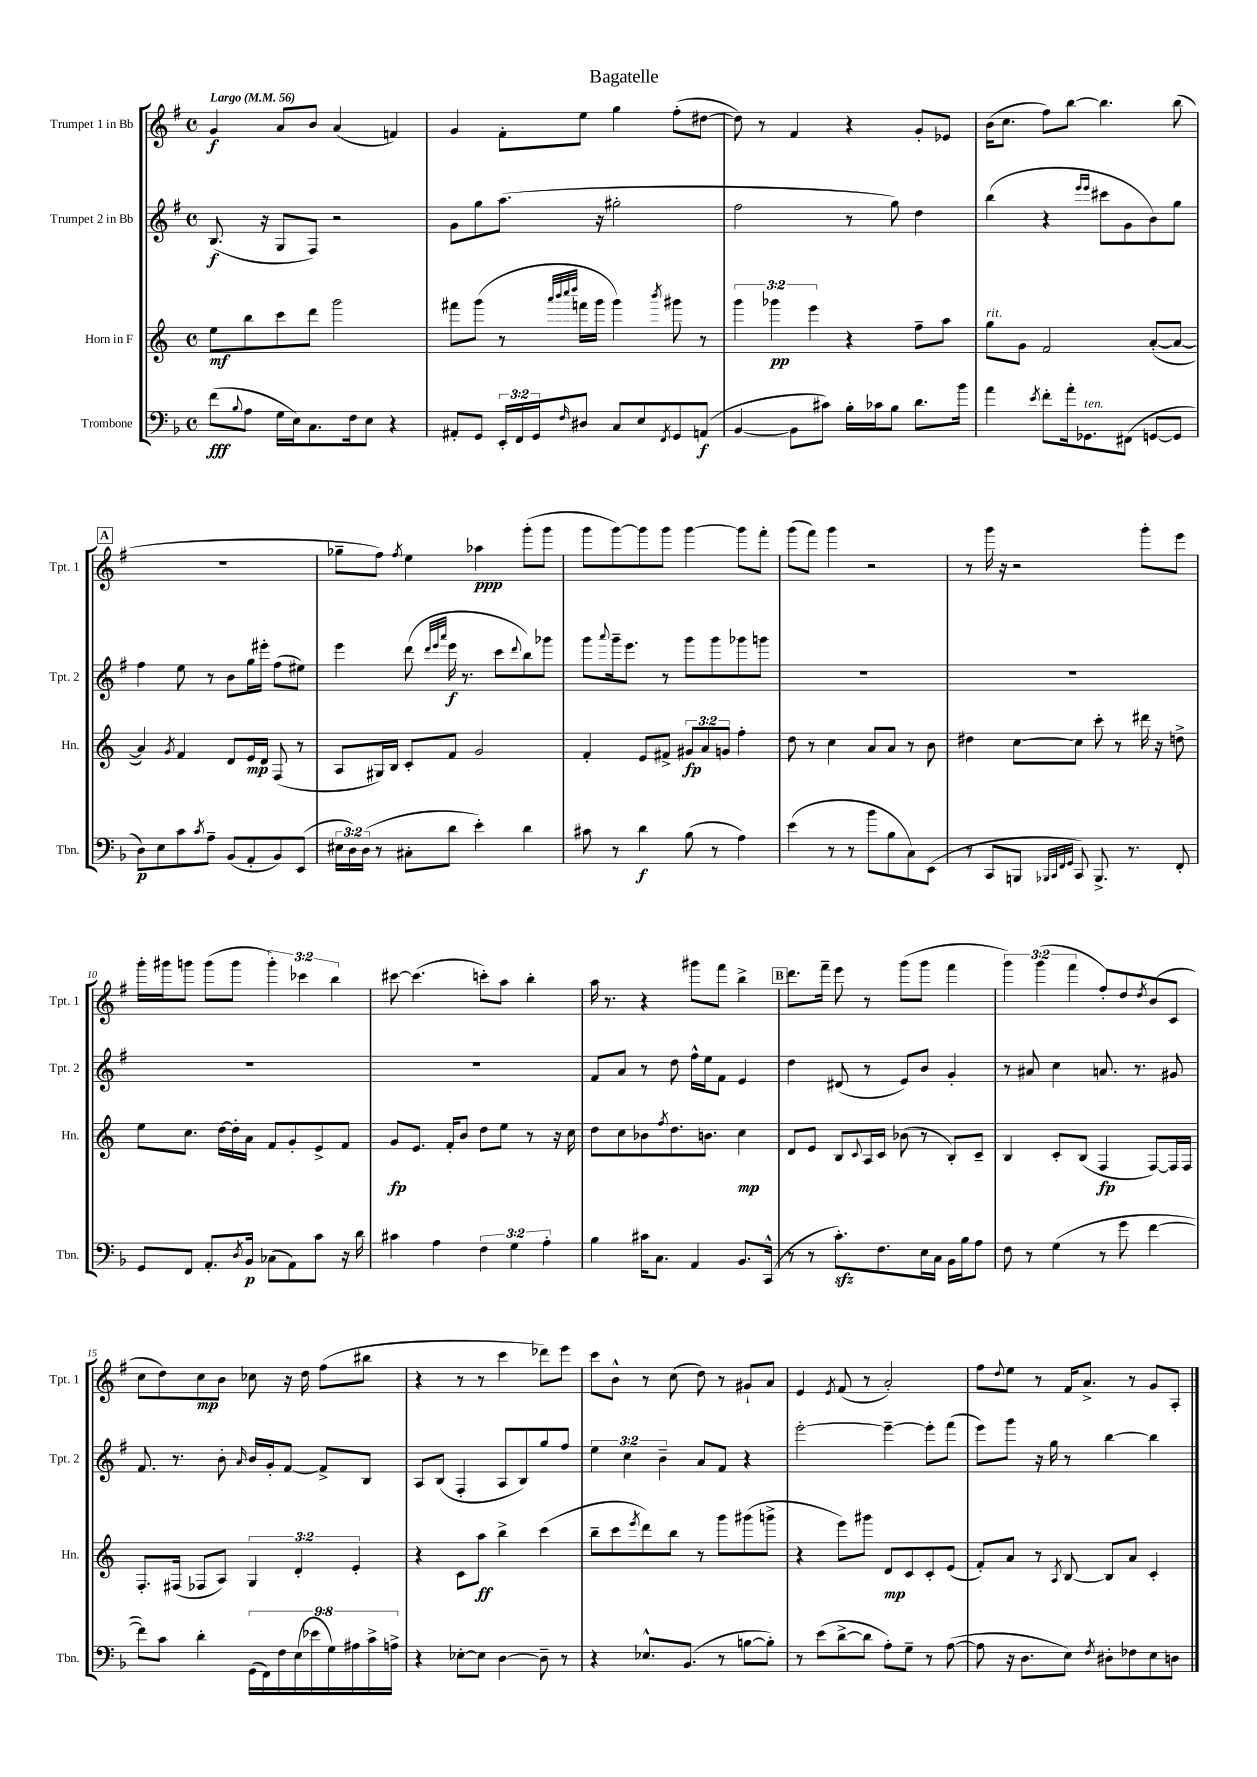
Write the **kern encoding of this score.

**kern	**dynam	**kern	**dynam	**kern	**dynam	**kern	**dynam
*part4	*part4	*part3	*part3	*part2	*part2	*part1	*part1
*staff4	*staff4	*staff3	*staff3	*staff2	*staff2	*staff1	*staff1
*I"Trombone	*	*I"Horn in F	*	*I"Trumpet 2 in Bb	*	*I"Trumpet 1 in Bb	*
*I'Tbn.	*	*I'Hn.	*	*I'Tpt. 2	*	*I'Tpt. 1	*
*clefF4	*	*clefG2	*	*clefG2	*	*clefG2	*
*k[b-]	*	*k[]	*	*k[f#]	*	*k[f#]	*
*M4/4	*	*M4/4	*	*M4/4	*	*M4/4	*
*met(c)	*	*met(c)	*	*met(c)	*	*met(c)	*
*MM56	*	*MM56	*	*MM56	*	*MM56	*
=1	=1	=1	=1	=1	=1	=1	=1
!	!	!	!	!	!	!LO:TX:a:B:t=Largo	!
(8f\L	fff	8ee\L	mf	(8.B/	f	4g/	f
8qqB-/	.	.	.	.	.	.	.
8A\J	.	8bb\	.	.	.	.	.
.	.	.	.	16r	.	.	.
16G\LL	.	8ccc\	.	8G/L	.	8a/L	.
16E\J)	.	.	.	.	.	.	.
8.C\	.	8ddd\J	.	8F#/J)	.	8b/J	.
.	.	2ggg\	.	2r	.	(4a/	.
16F\k	.	.	.	.	.	.	.
8E\J	.	.	.	.	.	.	.
4r	.	.	.	.	.	4fn/)	.
=2	=2	=2	=2	=2	=2	=2	=2
8AA#X'/L	.	8fff#X\L	.	8g\L	.	4g/	.
8GG/J	.	(8ggg\J	.	8gg\	.	.	.
24EE'/LL	.	8r	.	(8.aa\J	.	8f#'\L	.
24FF/	.	.	.	.	.	.	.
24GG/J	.	.	.	.	.	.	.
.	.	32qqaaa/LLL	.	.	.	.	.
.	.	32qqbbb/	.	.	.	.	.
.	.	32qqcccc/	.	.	.	.	.
16qqF/	.	32qqdddd/JJJ	.	.	.	.	.
8D#X/J	.	16fffn\LL	.	.	.	8ee\J	.
.	.	16ggg\JJ	.	16r	.	.	.
8C/L	.	4ggg\)	.	2gg#X'\	.	4gg\	.
8E/	.	.	.	.	.	.	.
8qFF/	.	8qbbb/	.	.	.	.	.
8GG/	.	8ggg#X\	.	.	.	(8ff#'\L	.
(8AAn/J	f	8r	.	.	.	[8dd#X\J	.
=3	=3	=3	=3	=3	=3	=3	=3
[4BB-/	.	6ggg\	.	2ff#\	.	8dd#\])	.
.	.	.	.	.	.	8r	.
.	.	6ggg-X\	pp	.	.	.	.
8BB-\L]	.	.	.	.	.	4f#/	.
.	.	6eee\	.	.	.	.	.
8c#X\J)	.	.	.	.	.	.	.
16B-'\LL	.	4r	.	8r	.	4r	.
16c-X\J	.	.	.	.	.	.	.
8B-\J	.	.	.	8gg\)	.	.	.
8.d\L	.	8ff~\L	.	4dd\	.	8g'/L	.
.	.	8aa\J	.	.	.	8e-X/J	.
16b-\Jk	.	.	.	.	.	.	.
=4	=4	=4	=4	=4	=4	=4	=4
!	!	!LO:TX:a:i:t=rit.	!	!	!	!	!
4a\	.	8gg\L	.	(4bb\	.	(16b\KL	.
.	.	.	.	.	.	8.cc\J	.
.	.	8g\J	.	.	.	.	.
8qe/	.	.	.	.	.	.	.
8f'\L	.	2f/	.	4r	.	8ff#\L)	.
16a'\k	.	.	.	.	.	[8bb\J	.
!LO:TX:a:i:t=ten.	!	!	!	!	!	!	!
8.GG-X\	.	.	.	.	.	.	.
.	.	.	.	16qqeee/LL	.	.	.
.	.	.	.	16qqeee/JJ	.	.	.
.	.	.	.	8ccc#X\L	.	4.bb\]	.
(8FF#X\J	.	.	.	8g\	.	.	.
[8GGn/L	.	([8a'/L	.	8b\)	.	.	.
8GG/J]	.	8a/J_	.	8gg\J	.	(8bb\	.
!!LO:LB:g=z
!!LO:REH:place=s1:t=A
=5	=5	=5	=5	=5	=5	=5	=5
8D\L)	p	4a/])	.	4ff#\	.	1r	.
8E\	.	.	.	.	.	.	.
.	.	8qg/	.	.	.	.	.
8c\	.	4f/	.	8ee\	.	.	.
8qc/	.	.	.	.	.	.	.
8A~\J	.	.	.	8r	.	.	.
(8BB-/L	.	8d/L	.	8b\L	.	.	.
8AA'/	.	16e/L	mp	16gg\L	.	.	.
.	.	16d/JJ	.	16eee#X'\JJ	.	.	.
8BB-/)	.	(8F/	.	(8ff#\L	.	.	.
(8EE/J	.	8r	.	8ee#X\J)	.	.	.
=6	=6	=6	=6	=6	=6	=6	=6
24E#X\LL	.	8A/L	.	4eee\	.	8gg-X~\L	.
24D\)	.	.	.	.	.	.	.
(24D\JJ	.	.	.	.	.	.	.
8r	.	16G#X/L)	.	.	.	8ff#\J)	.
.	.	16B/JJ	.	.	.	.	.
.	.	.	.	.	.	8qff#/	.
8C#X'\L	.	8c'/L	.	(8ddd\	.	4ee\	.
.	.	.	.	32qqddd/LLL	.	.	.
.	.	.	.	32qqeee/	.	.	.
.	.	.	.	32qqaaa/JJJ	.	.	.
8d\J	.	8f/J	.	16eee\	f	.	.
.	.	.	.	8.r	.	.	.
4e'\)	.	2g/	.	.	.	4aa-X\	ppp
.	.	.	.	8ccc\L	.	.	.
.	.	.	.	8qqddd/	.	.	.
4d\	.	.	.	8bb\)	.	(8ggg'\L	.
.	.	.	.	8ggg-X\J	.	8ggg\J	.
=7	=7	=7	=7	=7	=7	=7	=7
8c#X\	.	4f'/	.	8ggg\L	.	8ggg\L	.
.	.	.	.	8qqaaa/	.	.	.
8r	.	.	.	16ggg~\k	.	[8ggg\)	.
.	.	.	.	8.eee\J	.	.	.
4d\	f	8e/L	.	.	.	8ggg\]	.
.	.	8f#X^/J	.	8r	.	8ggg\J	.
(8B-\	.	12g#X/L	fp	8ggg\L	.	[4ggg\	.
.	.	12a/	.	.	.	.	.
8r	.	.	.	8ggg\	.	.	.
.	.	12gn/J	.	.	.	.	.
4A\)	.	4ff'\	.	8ggg-X\	.	8ggg\L]	.
.	.	.	.	8gggn\J	.	8fff#'\J	.
=8	=8	=8	=8	=8	=8	=8	=8
(4e\	.	8dd\	.	1r	.	(8ggg\L	.
.	.	8r	.	.	.	8fff#\J)	.
8r	.	4cc\	.	.	.	4ggg\	.
8r	.	.	.	.	.	.	.
8b-\L	.	8a/L	.	.	.	2r	.
8B-\	.	8a/J	.	.	.	.	.
8C\)	.	8r	.	.	.	.	.
(8EE\J	.	8b\	.	.	.	.	.
=9	=9	=9	=9	=9	=9	=9	=9
8r	.	4dd#X\	.	1r	.	8r	.
8CC/L	.	.	.	.	.	16ggg\	.
.	.	.	.	.	.	16r	.
8BBBn/J	.	[8cc\L	.	.	.	2r	.
32qqBBB-X/LLL	.	.	.	.	.	.	.
32qqCC/	.	.	.	.	.	.	.
32qqFF/	.	.	.	.	.	.	.
32qqGG/JJJ	.	.	.	.	.	.	.
8CC/)	.	8cc\J]	.	.	.	.	.
8.BBB-^/	.	8ccc'\	.	.	.	.	.
.	.	8r	.	.	.	.	.
8.r	.	.	.	.	.	.	.
.	.	16ddd#X\	.	.	.	8ggg'\L	.
.	.	16r	.	.	.	.	.
8FF'/	.	8ddn^\	.	.	.	8eee\J	.
!!LO:LB:g=z
=10	=10	=10	=10	=10	=10	=10	=10
8GG/L	.	8ee\L	.	1r	.	16ggg'\LL	.
.	.	.	.	.	.	16ggg#X\J	.
8FF/J	.	8.cc\J	.	.	.	8gggn\J	.
8.AA'/L	.	.	.	.	.	(8ggg\L	.
.	.	[16dd\LL	.	.	.	.	.
.	.	16dd'\]	.	.	.	8ggg\J	.
8qD/	.	.	.	.	.	.	.
16BB-/Jk	p	16a\JJ	.	.	.	.	.
(8C-X\L	.	8f/L	.	.	.	6ggg'\)	.
8AA\)	.	8g'/	.	.	.	.	.
.	.	.	.	.	.	6ccc-X\	.
8c\J	.	8e^/	.	.	.	.	.
.	.	.	.	.	.	6bb\	.
16r	.	8f/J	.	.	.	.	.
16d\	.	.	.	.	.	.	.
=11	=11	=11	=11	=11	=11	=11	=11
4c#X\	.	8g/L	fp	1r	.	[8ccc#X\	.
.	.	8.e/J	.	.	.	(4.ccc#\]	.
4A\	.	.	.	.	.	.	.
.	.	16f'/KL	.	.	.	.	.
.	.	8b/J	.	.	.	.	.
6F\	.	8dd\L	.	.	.	8cccn'\L)	.
.	.	8ee\J	.	.	.	8aa\J	.
6G\	.	.	.	.	.	.	.
.	.	8r	.	.	.	4bb'\	.
6A'\	.	.	.	.	.	.	.
.	.	16r	.	.	.	.	.
.	.	16cc\	.	.	.	.	.
=12	=12	=12	=12	=12	=12	=12	=12
4B-\	.	8dd\L	.	8f#/L	.	16aa\	.
.	.	.	.	.	.	8.r	.
.	.	8cc\	.	8a/J	.	.	.
16c#X\KL	.	8b-X\	.	8r	.	4r	.
8.C\J	.	.	.	.	.	.	.
.	.	8qff/	.	.	.	.	.
.	.	8.dd\	.	8dd\	.	.	.
4AA/	.	.	.	16ff#^^\LL	.	8ggg#X\L	.
.	.	8.bn\J	.	16ee\J	.	.	.
.	.	.	.	8f#\J	.	8fff#\J	.
8.BB-/L	.	4cc\	mp	4e/	.	4bb^\	.
(16CC^^/Jk	.	.	.	.	.	.	.
!!LO:REH:place=s1:t=B
=13	=13	=13	=13	=13	=13	=13	=13
8r	.	8d/L	.	4dd\	.	8.ddd\L	.
8r	.	8e/J	.	.	.	.	.
.	.	.	.	.	.	16fff#~\Jk	.
8.czz'\L)	.	8B/L	.	(8d#X/	.	8eee\	.
.	.	8qqc/	.	.	.	.	.
.	.	16A/L	.	8r	.	8r	.
8.F\	.	16c/JJ	.	.	.	.	.
.	.	(8b-X\	.	8e/L)	.	(8ggg\L	.
16E\L	.	8r	.	8b/J	.	8ggg\J	.
16C\JJ	.	.	.	.	.	.	.
16BB-\LL	.	8B'/L)	.	4g'/	.	4fff#\	.
16B-\J	.	.	.	.	.	.	.
8A\J	.	8c~/J	.	.	.	.	.
=14	=14	=14	=14	=14	=14	=14	=14
8F\	.	4B/	.	8r	.	6ggg\)	.
8r	.	.	.	8a#X/	.	.	.
.	.	.	.	.	.	(6ggg\	.
(4G\	.	8c'/L	.	4cc\	.	.	.
.	.	.	.	.	.	6fff#\	.
.	.	(8B/J	.	.	.	.	.
8r	.	4F/	fp	8.an/	.	8ff#'/L)	.
8g\	.	.	.	.	.	8dd/	.
.	.	.	.	8.r	.	.	.
.	.	.	.	.	.	8qdd/	.
[4f\	.	[8F/L)	.	.	.	(8b/	.
.	.	16F/L]	.	8g#X/	.	8c/J	.
.	.	16F/JJ	.	.	.	.	.
!!LO:LB:g=z
=15	=15	=15	=15	=15	=15	=15	=15
8f\L])	.	8.F'/L	.	8.f#/	.	8cc\L	.
8c\J	.	.	.	.	.	8dd\)	.
.	.	(16F#X/Jk	.	8.r	.	.	.
4d'\	.	8F-X/L	.	.	.	8cc\	mp
.	.	8A/J)	.	8b'\	.	8b\J	.
.	.	.	.	16qqa/	.	.	.
(18GG\LL	.	6G/	.	16b/LL	.	8cc-X\	.
18FF\)	.	.	.	.	.	.	.
.	.	.	.	16g'/J	.	.	.
18F\	.	.	.	.	.	.	.
.	.	.	.	[8f#/J	.	16r	.
(18E\	.	6d'/	.	.	.	.	.
.	.	.	.	.	.	16dd\	.
18e-X\	.	.	.	.	.	.	.
.	.	.	.	8f#^/L]	.	(8ff#\L	.
18G\)	.	.	.	.	.	.	.
18A#X\	.	6e'/	.	.	.	.	.
.	.	.	.	8B/J	.	8bb#X\J	.
18c^\	.	.	.	.	.	.	.
18An^\JJ	.	.	.	.	.	.	.
=16	=16	=16	=16	=16	=16	=16	=16
4r	.	4r	.	8A/L	.	4r	.
.	.	.	.	(8B/J	.	.	.
[8E-X'\L	.	8c\L	.	4F#'/	.	8r	.
8E-\J]	.	8aa\J	ff	.	.	8r	.
[4D\	.	4bb^\	.	8A/L	.	4ccc\	.
.	.	.	.	8B/)	.	.	.
8D~\]	.	(4ccc\	.	8gg/	.	8ddd-X\L)	.
8r	.	.	.	8ff#/J	.	8eee\J	.
=17	=17	=17	=17	=17	=17	=17	=17
4r	.	8bb~\L	.	6ee\	.	8ccc\L	.
.	.	8ccc\	.	.	.	8b^^\J	.
.	.	.	.	6cc\	.	.	.
.	.	8qeee/	.	.	.	.	.
8.E-X^^/L	.	8ddd\)	.	.	.	8r	.
.	.	.	.	6b~\	.	.	.
.	.	8bb\J	.	.	.	(8cc\	.
(8.BB-/J	.	.	.	.	.	.	.
.	.	8r	.	8a/L	.	8dd\)	.
8r	.	8ggg\L	.	8f#/J	.	8r	.
[8Bn\L	.	(8ggg#X\	.	4r	.	8g#X`/L	.
8B'\J])	.	8gggn^\J	.	.	.	8a/J	.
=18	=18	=18	=18	=18	=18	=18	=18
8r	.	4r	.	[2eee'\	.	4e/	.
(8e\L	.	.	.	.	.	.	.
.	.	.	.	.	.	8qe/	.
[8d^\	.	8eee\L)	.	.	.	(8f#/	.
8d\J]	.	8ggg#X\J	.	.	.	8r	.
8A'\L)	.	8d/L	mp	4eee~\_	.	2a'/)	.
8G~\J	.	8c/	.	.	.	.	.
8r	.	8c'/	.	8eee'\L]	.	.	.
([8A\	.	(8e/J	.	(8fff#\J	.	.	.
=19	=19	=19	=19	=19	=19	=19	=19
8A\]	.	8f'/L)	.	8eee\L)	.	8ff#\L	.
.	.	.	.	.	.	8qqdd/	.
16r	.	8a/J	.	8ggg\J	.	8ee\J	.
8.D\L	.	.	.	.	.	.	.
.	.	8r	.	16r	.	8r	.
.	.	.	.	16gg\	.	.	.
.	.	8qA/	.	.	.	.	.
8E\J)	.	[8B/	.	8r	.	16f#/KL	.
.	.	.	.	.	.	8.a^/J	.
8qF/	.	.	.	.	.	.	.
8D#X'\L	.	8B/L]	.	[4bb\	.	.	.
8F-X\	.	8a/J	.	.	.	8r	.
8E\	.	4c'/	.	4bb\]	.	8g/L	.
8Dn\J	.	.	.	.	.	8A'/J	.
==	==	==	==	==	==	==	==
*-	*-	*-	*-	*-	*-	*-	*-
